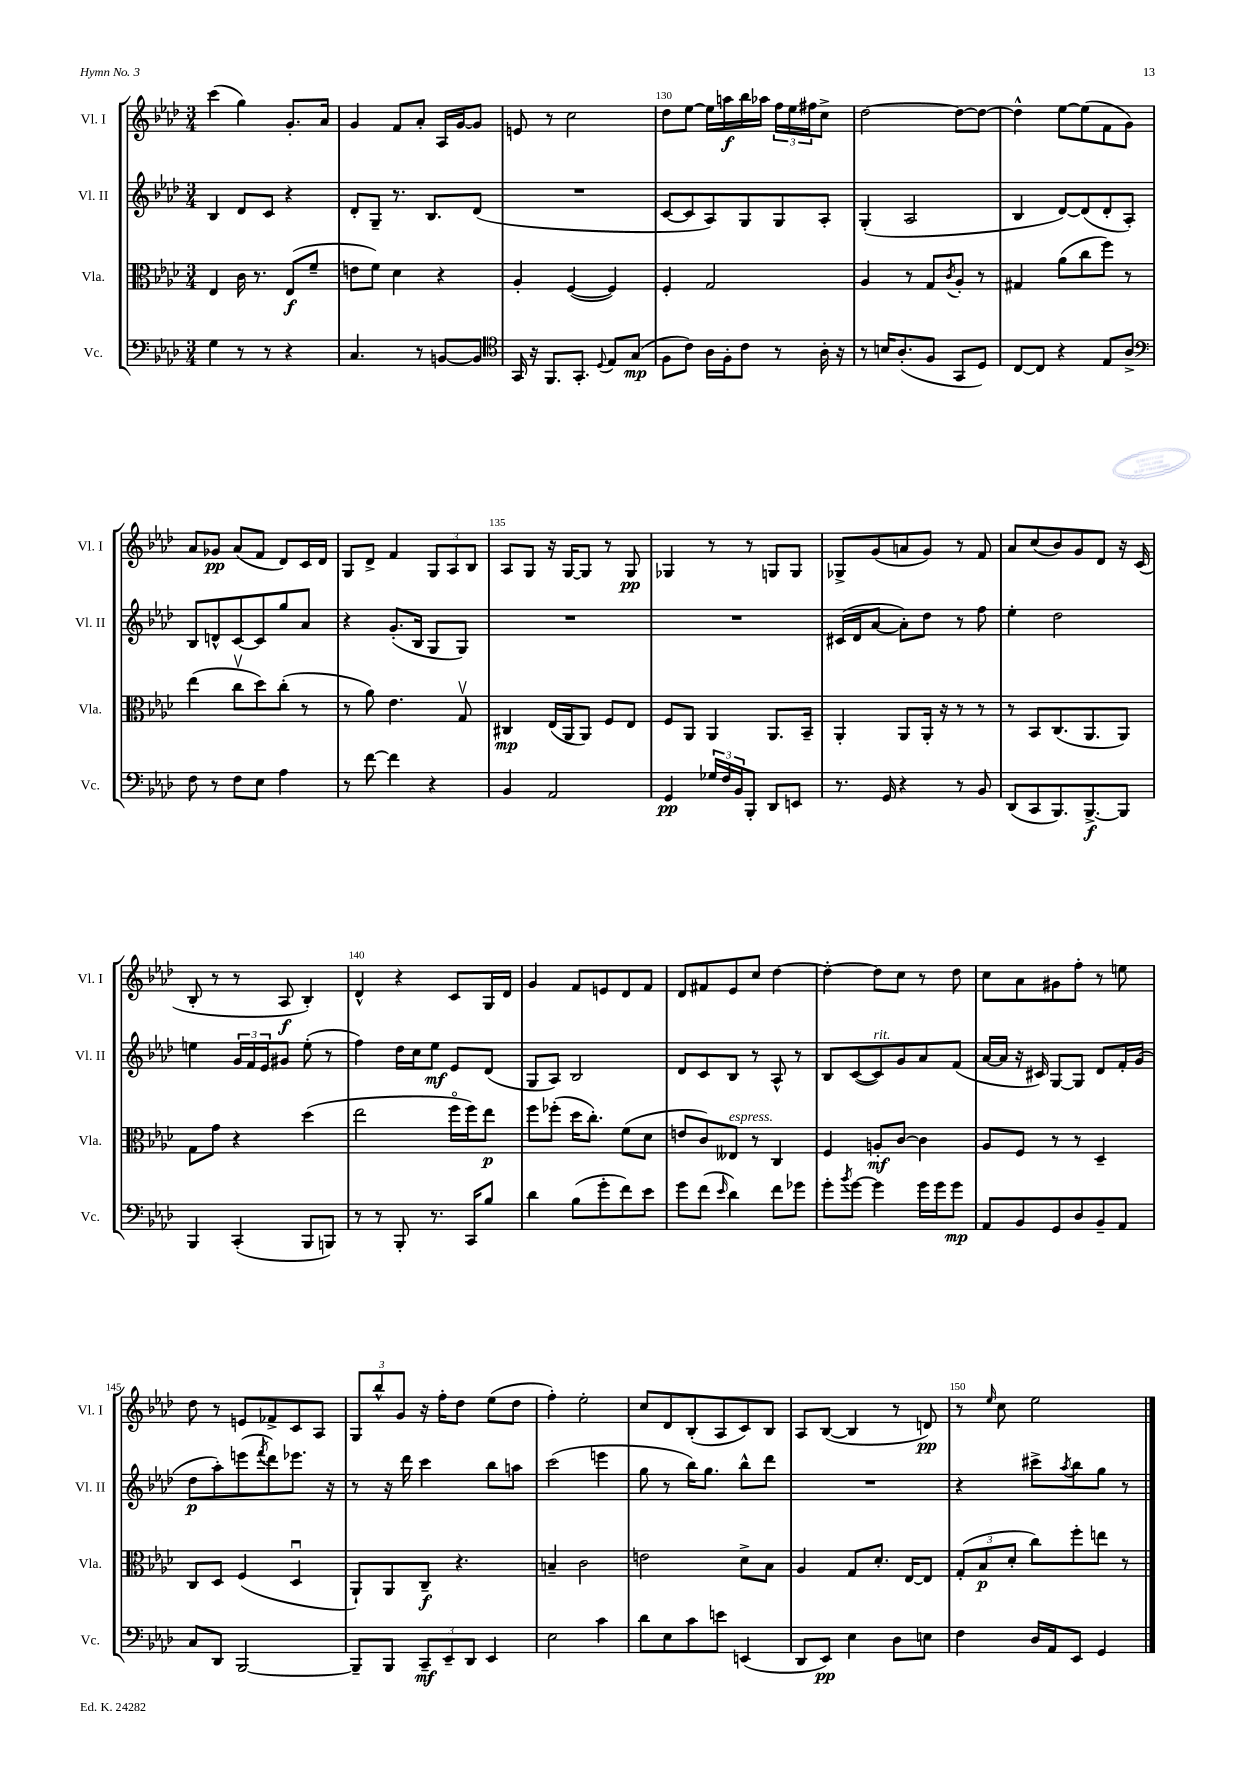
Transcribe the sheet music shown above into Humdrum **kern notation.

**kern	**kern	**kern	**kern
*staff4	*staff3	*staff2	*staff1
*clefF4	*clefC3	*clefG2	*clefG2
*k[b-e-a-d-]	*k[b-e-a-d-]	*k[b-e-a-d-]	*k[b-e-a-d-]
*M3/4	*M3/4	*M3/4	*M3/4
4G	4E-	4B-	(4ccc
8r	16c	8d-	4gg)
.	8.r	.	.
8r	.	8c	.
4r	(8E-	4r	8.g'
.	8f~	.	.
.	.	.	16a-
=	=	=	=
4.C	8e	8d-'	4g
.	8f)	8G~	.
.	4d-	8.r	8f
8r	.	.	8a-'
.	.	8.B-	.
[8BB	4r	.	16A-
.	.	.	[16g
8BB]	.	(8d-	8g]
=	=	=	=
*clefC4	*	*	*
16GG	4A-'	2.r	8e
16r	.	.	.
8.FF	.	.	8r
.	([4F	.	2cc
8.GG'	.	.	.
8qqD-	.	.	.
8E-	4F])	.	.
(8G	.	.	.
=	=	=	=
8F	4F'	[8c	8dd-
8c)	.	8c]	[8ee-
16A-	2G	8A-)	16ee-]
16F'	.	.	16aa
8c	.	8G	16bb-
.	.	.	16aa-
8r	.	8G	24ff
.	.	.	24ee-
.	.	.	24ff#
16A-'	.	8A-'	8cc^
16r	.	.	.
=	=	=	=
8r	4A-	(4G'	[2dd-
16B	.	.	.
(8.A-'	.	.	.
.	8r	2A-	.
8F	8G	.	.
.	8qc	.	.
8GG	8A-'	.	8dd-_
8D-)	8r	.	8dd-_
=	=	=	=
[8C	4G#	4B-	4dd-^^]
8C]	.	.	.
4r	(8a-	[8d-)	[8ee-
.	8cc	(8d-]	(8ee-]
8E-	8ff)	8d-'	8f
8A-^	8r	8A-')	8g)
=	=	=	=
*clefF4	*	*	*
8F	(4ee-	8B-	8a-
8r	.	8d^^	8g-
8F	8ccv	[8c	(8a-
8E-	8dd-)	8c]	8f
4A-	(8cc'	8gg	8d-)
.	8r	8a-	16c
.	.	.	16d-
=	=	=	=
8r	8r	4r	8G
[8f	8a-)	.	8d-^
4f]	4.e-	(8.g'	4f
.	.	16B-	.
4r	.	8G	12G
.	.	.	12A-
.	8Gv	8G)	.
.	.	.	12B-
=	=	=	=
4BB-	4C#	2.r	8A-
.	.	.	8G
2AA-	(16E-	.	16r
.	16AA-	.	[16G
.	8AA-)	.	8G]
.	8F	.	8r
.	8E-	.	8G
=	=	=	=
4GG	8F	2.r	4G-
.	8AA-	.	.
24G-	4AA-	.	8r
24F	.	.	.
24BB-	.	.	.
8BBB-'	.	.	8r
8DD-	8.AA-	.	8G
8EE	.	.	8G
.	16BB-~	.	.
=	=	=	=
8.r	4AA-'	(16c#	8G-^
.	.	16d-	.
.	.	[8a-	(8g
16GG	.	.	.
4r	8AA-	8a-'])	8a
.	16AA-'	8dd-	8g)
.	16r	.	.
8r	8r	8r	8r
8BB-	8r	8ff	8f
=	=	=	=
(8DD-	8r	4ee-'	8a-
8CC	8BB-	.	(8cc
8.BBB-)	(8.C	2dd-	8b-)
.	.	.	8g
[8.BBB-^	8.AA-	.	.
.	.	.	8d-
8BBB-]	8AA-)	.	16r
.	.	.	(16c
=	=	=	=
4BBB-	8G	4ee	8B-'
.	8g	.	8r
(4CC'	4r	24g	8r
.	.	24f	.
.	.	24e-	.
.	.	8g#	8A-
8BBB-	(4dd-	(8ee'	4B-')
8BBB)	.	8r	.
=	=	=	=
8r	2ee-	4ff)	4d-^^
8r	.	.	.
8BBB-'	.	16dd-	4r
.	.	16cc	.
8.r	.	8ee-	.
.	16ffo	8e-	8c
16CC	16ff)	.	.
8B-	8ee-	(8d-	16G
.	.	.	16d-
=	=	=	=
4d-	8ff	8G	4g
.	(8ff-'	8A-)	.
(8B-	16dd-	2B-	8f
.	8.cc')	.	.
8g'	.	.	8e
8f)	(8f	.	8d-
8e-	8d-	.	8f
=	=	=	=
8g	8e	8d-	8d-
(8f	8c)	8c	8f#
16qqe-	.	.	.
4d-)	8E--	8B-	8e-
.	8r	8r	8cc
8f	4C	8A-^^	[4dd-
8g-	.	8r	.
=	=	=	=
8g'	4F	8B-	4dd-'_
8qb-	.	.	.
[8g	.	([8c	.
4g]	8A'	8c])	8dd-]
.	[8c	8g	8cc
16g	4c]	8a-	8r
16g	.	.	.
8g	.	(8f	8dd-
=	=	=	=
8AA-	8A-	[16a-	8cc
.	.	16a-]	.
8BB-	8F	16r	8a-
.	.	16c#)	.
8GG	8r	[8G	8g#
8D-	8r	8G]	8ff'
8BB-~	4D-~	8d-	8r
8AA-	.	16f'	8ee
.	.	(16g	.
=	=	=	=
8C	8C	8dd-	8dd-
8DD-	8D-	8aa-')	8r
[2BBB-	(4F	(8eee	8e
.	.	8qfff	.
.	.	8ddd-)	8f-^
.	4D-u	8.eee-	8c
.	.	.	8A-
.	.	16r	.
=	=	=	=
8BBB-~]	8AA-`)	8r	12G
.	.	.	12bb-^^
8BBB-	8AA-	16r	.
.	.	.	12g
.	.	16ddd-	.
12CC~	8C~	4ccc	16r
.	.	.	16ff'
12EE-~	.	.	.
.	4.r	.	8dd-
12DD-	.	.	.
4EE-	.	8bb-	(8ee-
.	.	8aa	8dd-
=	=	=	=
2E-	4B~	(2ccc	4ff')
.	2c	.	2ee-'
4c	.	4eee	.
=	=	=	=
8d-	2e	8gg	8cc
8E-	.	8r	8d-
8c	.	16bb-)	(8B-'
.	.	8.gg	.
8e	.	.	8A-
(4EE	8d-^	8bb-^^	8c)
.	8B-	8ddd-	8B-
=	=	=	=
8DD-	4A-	2.r	8A-
8EE-)	.	.	([8B-
4E-	8G	.	4B-]
.	8.d-'	.	.
8D-	.	.	8r
.	[16E-	.	.
8E	8E-]	.	8d)
=	=	=	=
4F	(12G'	4r	8r
.	12B-	.	.
.	.	.	16qqee-
.	.	.	8cc
.	12d-'	.	.
16D-	8cc)	8ccc#^	2ee-
16AA-	.	.	.
.	.	8qaa-	.
8EE-	8ff'	8bb-	.
4GG	8ee	8gg	.
.	8r	8r	.
==	==	==	==
*-	*-	*-	*-
